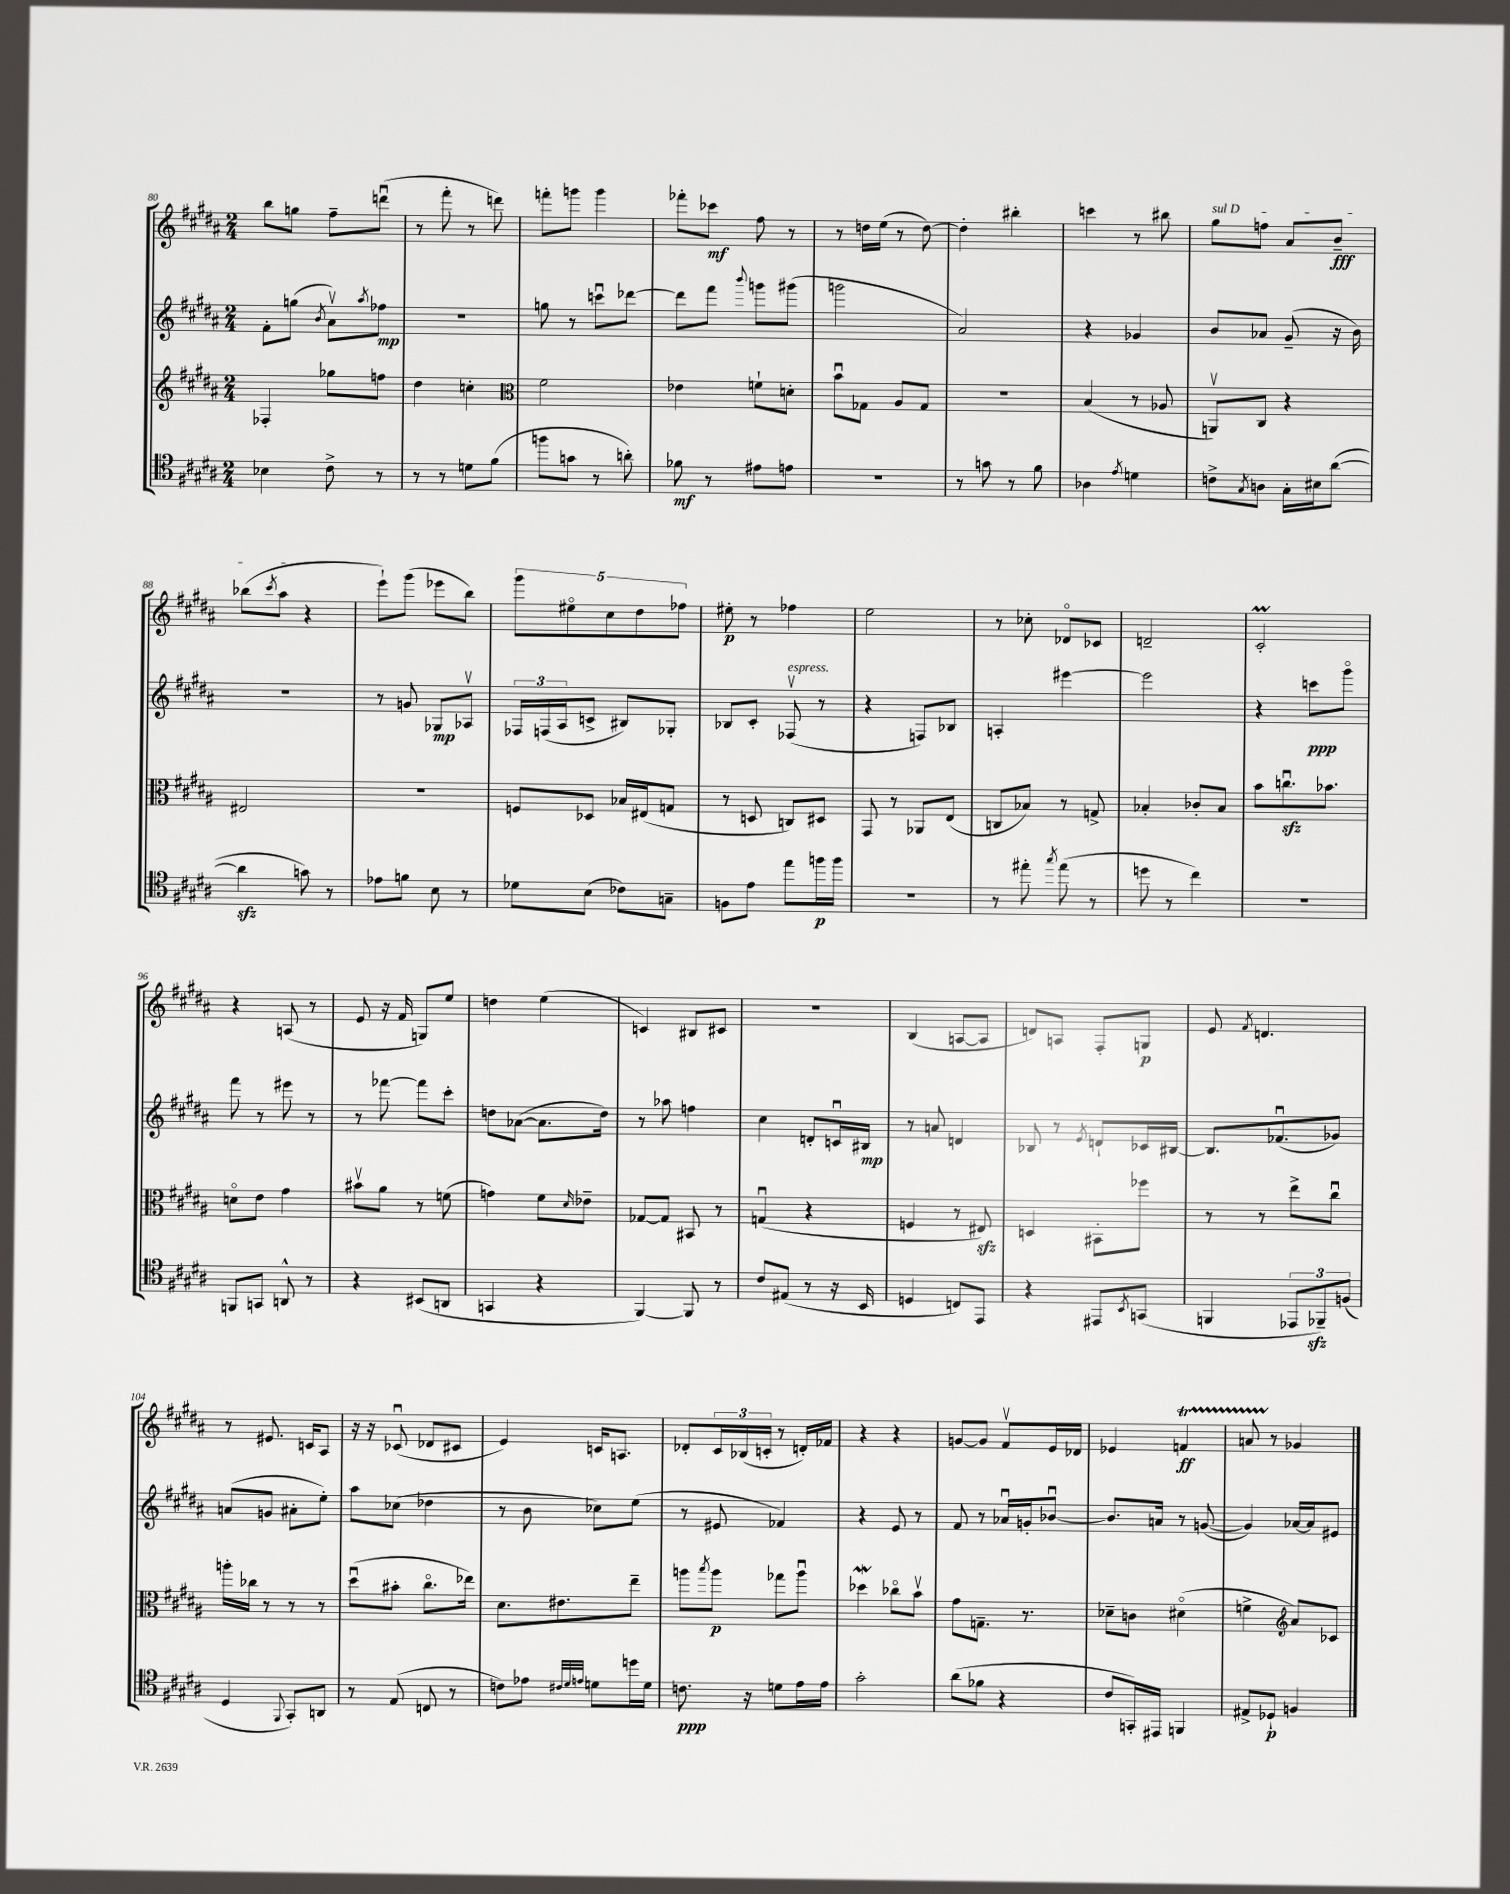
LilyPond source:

<<
\new StaffGroup <<
\new Staff = "s0" {
    \clef treble \key b \major \numericTimeSignature \time 2/4
    b''8 g''8 fis''8-- d'''8\downbow( |
    r8 fis'''8-. r8 d'''8) |
    f'''8-. g'''8 g'''4 |
    fes'''8-. ces'''8\mf fis''8 r8 |
    r8 d''16 e''16( r8 d''8~) |
    d''4-. bis''4-. |
    c'''4 r8 bis''8 |
    \once \override TextSpanner.bound-details.left.text = \markup { \italic "sul D" } gis''8\startTextSpan f''8 ais'8 b'8--\fff |
    bes''8( \acciaccatura { cis'''8 } ais''8\stopTextSpan r4 |
    e'''8-!) gis'''8( ees'''8 b''8) |
    \tuplet 5/4 { gis'''8 eis''8\flageolet cis''8 dis''8 fes''8 } |
    eis''8-.\p r8 fes''4 |
    e''2 |
    r8 ces''8-. des'8\flageolet ces'8 |
    d'2-- |
    cis'2-.\prall |
    r4 a8( r8 |
    e'8 r16 fis'16 g8) e''8 |
    d''4 e''4( |
    c'4) bis8 cis'8 |
    R2 |
    b4( a8~ a8 |
    d'8) a8 fis8-. g8\p |
    e'8 \acciaccatura { fis'8 } d'4. |
    r8 eis'8. c'16 ais8 |
    r16 r16 ces'8\downbow( des'8 cis'8 |
    e'4) c'16 a8. |
    des'8-. \tuplet 3/2 { cis'16 bes16( c'16-. } r8 d'16-.) fes'16 |
    r4 r4 |
    g'8~ g'8 fis'8\upbow e'16 des'16 |
    ees'4 f'4\startTrillSpan\ff |
    a'8 r8\stopTrillSpan ges'4 \bar "|." |
}
\new Staff = "s1" {
    \clef treble \key b \major \numericTimeSignature \time 2/4
    fis'8-. g''8( \acciaccatura { b'8 } ais'8\upbow) \acciaccatura { ais''8 } fes''8\mp |
    r2 |
    g''8 r8 c'''8\downbow des'''8~ |
    des'''8 fis'''8 \appoggiatura { b'''8 } g'''8 gis'''8( |
    g'''2 |
    ais'2) |
    r4 ges'4 |
    b'8 aes'8 gis'8--( r16 b'16) |
    r2 |
    r8 g'8 ges8\mp aes8\upbow |
    \tuplet 3/2 { fes16 f16( ais16 } c'8-> bis8) ges8-. |
    bes8 cis'8-. fes8\upbow^\markup { \italic "espress." }( r8 |
    r4 f8) bes8 |
    a4-. eis'''4~ |
    eis'''2 |
    r4 c'''8\ppp gis'''8\flageolet |
    fis'''8 r8 eis'''8 r8 |
    r8 fes'''8~ fes'''8 cis'''8-. |
    d''8 aes'8~( aes'8. d''16) |
    r8 aes''8 f''4 |
    cis''4 d'8-. c'16\downbow bis16\mp |
    r8 a'8 d'4 |
    bes8 r8 \acciaccatura { e'8 } d'8-! ces'16 bis16~ |
    bis8. fes'8.\downbow( ges'8) |
    a'8( g'8 ais'8-. e''8-.) |
    ais''8 ces''8( des''4 |
    r8 b'8 ces''8) e''8( |
    r8 eis'8 fes'4) |
    r4 e'8 r8 |
    fis'8 r8 aes'16\downbow g'16-. bes'8~\downbow |
    bes'8. a'16 r8 g'8~( |
    g'4) aes'16~ aes'16 eis'8 \bar "|." |
}
\new Staff = "s2" {
    \clef treble \key b \major \numericTimeSignature \time 2/4
    fes4-. ges''8 f''8 |
    dis''4 c''4-. |
    \clef alto fis'2 |
    ees'4 f'8-! d'8-. |
    b'8\downbow ges8 ais8 ges8 |
    R2 |
    b4( r8 aes8 |
    a,8\upbow) cis8 r4 |
    eis2 |
    R2 |
    f8 des8 bes16 eis16( g8 |
    r8 d8 c8) dis8 |
    gis,8 r8 aes,8 e8( |
    c8 bes8) r8 g8-> |
    bes4-. ces'8-. bes8 |
    b'8 c''8.\downbow\sfz bes'8. |
    d'8\flageolet e'8 gis'4 |
    bis'8\upbow ais'8 r8 f'8( |
    g'4) fis'8 \grace { dis'16 } ees'8-- |
    ges8~ ges8 bis,8 r8 |
    g4\downbow( r4 |
    f4 r8 eis8\sfz) |
    d4 bis,8-. fes''8 |
    r8 r8 e''8-> cis''8\downbow |
    a''16-. ces''16 r8 r8 r8 |
    dis''8\downbow( bis'8-. cis''8.\flageolet ees''16) |
    dis'8. eis'8. e''8-- |
    a''8 \acciaccatura { b''8 } a''8\p ges''8 a''8\downbow |
    des''4\mordent ces''8\flageolet b'8\upbow |
    gis'8 g8.-- r8. |
    des'8-- c'8 dis'4\flageolet( |
    f'4-> \clef treble ais'8) ces'8 \bar "|." |
}
\new Staff = "s3" {
    \clef tenor \key b \major \numericTimeSignature \time 2/4
    bes4 cis'8-> r8 |
    r8 r8 d'8 fis'8( |
    f''8 g'8 r8 a'8-.) |
    fes'8\mf r8 eis'8 e'8 |
    R2 |
    r8 g'8 r8 fis'8 |
    aes4 \acciaccatura { e'8 } d'4 |
    c'8-> \acciaccatura { gis8 } a8 gis16-. bis16 ais'8~( |
    ais'4\sfz g'8) r8 |
    ees'8 f'8 b8 r8 |
    des'8 b8( ces'8) g8-- |
    f8 e'8 e''8 f''16\p f''16 |
    R2 |
    r8 eis''8-. \acciaccatura { gis''8 } eis''8( r8 |
    d''8 r8 cis''4) |
    R2 |
    f,8 g,8 a,8-^ r8 |
    r4 bis,8( a,8 |
    g,4 r4 |
    fis,4~) fis,8 r8 |
    cis'8 eis8( r8 r16 b,16 |
    d4 c8) e,8 |
    r4 eis,8 \acciaccatura { b,8 } g,8( |
    f,4 \tuplet 3/2 { ees,8 fes,8--\sfz) f8( } |
    dis4 \appoggiatura { fis,8 } gis,8-.) a,8 |
    r8 e8( c8 r8 |
    c'8) ees'8 \grace { cis'32 dis'32 e'32 } d'8 d''16 d'16 |
    c'8.\ppp r16 d'8 e'16 e'16 |
    gis'2-. |
    ais'8( fes'8 r4 |
    cis'8 g,16-.) eis,16 f,4 |
    eis8-> des8-!\p f4 \bar "|." |
}
>>
>>
\layout { \context { \Score currentBarNumber = #80 } }
